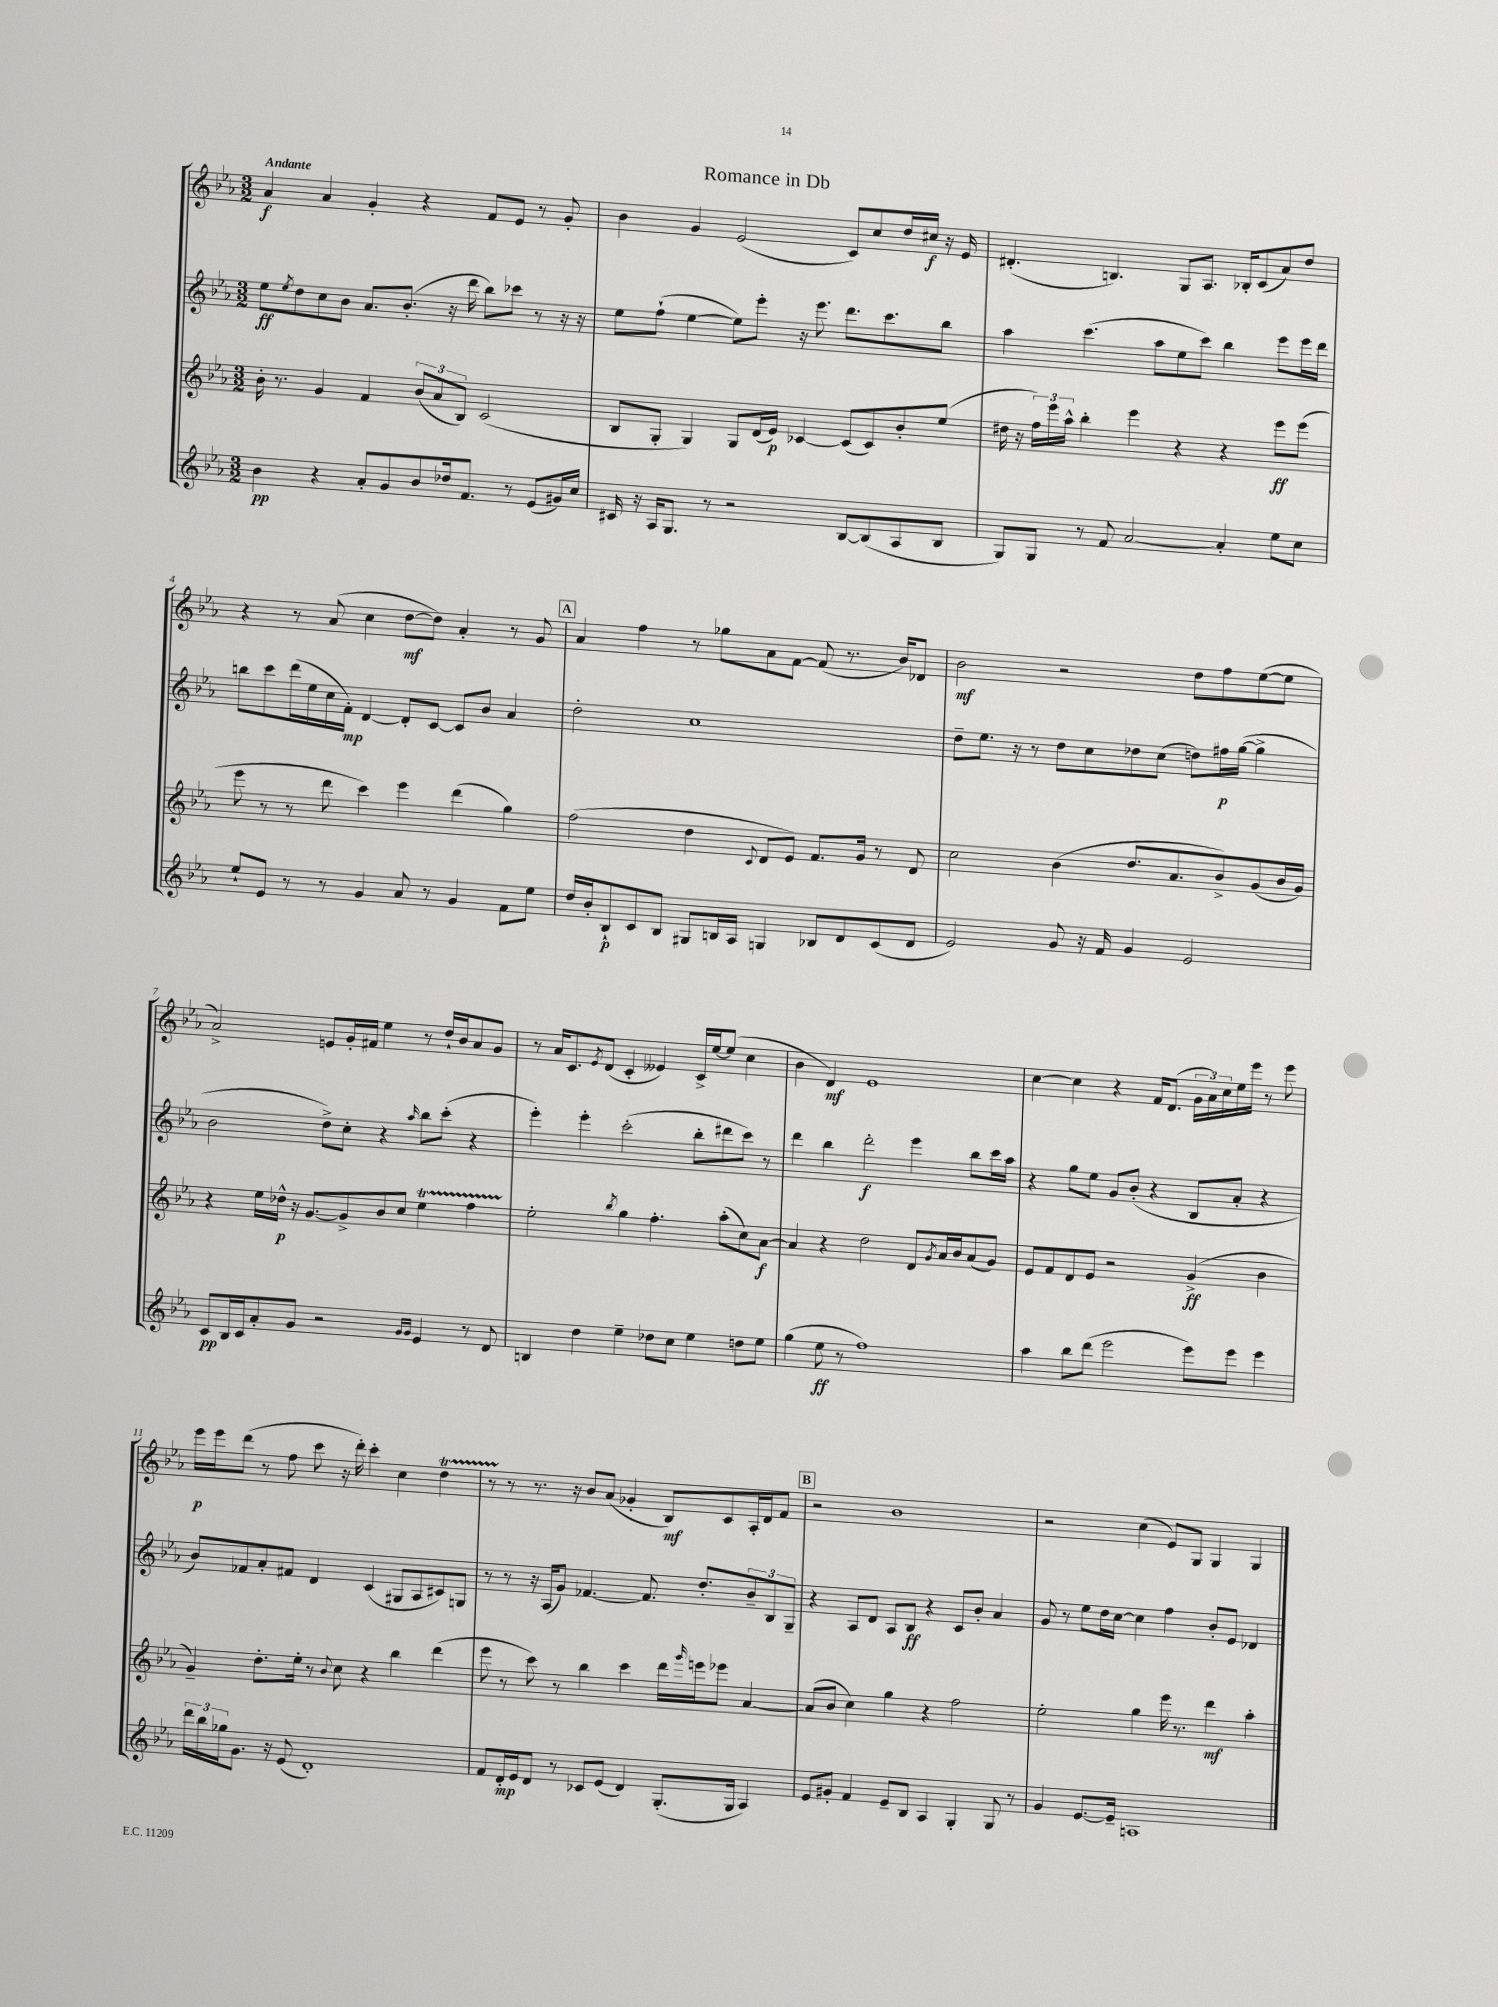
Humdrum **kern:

**kern	**kern	**kern	**kern
*staff4	*staff3	*staff2	*staff1
*clefG2	*clefG2	*clefG2	*clefG2
*k[b-e-a-]	*k[b-e-a-]	*k[b-e-a-]	*k[b-e-a-]
*M3/2	*M3/2	*M3/2	*M3/2
4b-	16b-'	8ee-	4a-
.	8.r	.	.
.	.	8qee-	.
.	.	8dd	.
4r	4g	8cc	4a-
.	.	8b-	.
8a-'	4f	8.a-	4g'
8g	.	.	.
.	.	(8.b-'	.
8b-	(12b-	.	4r
.	12a-	.	.
16dd-	.	16r	.
.	12B-)	.	.
8.f	.	16ddd	.
.	(2c	8bb-)	8f
8r	.	8ccc-	8e-
(8e-	.	8r	8r
16g#)	.	16r	8g'
16cc	.	16r	.
=	=	=	=
16c#	8B-	8ee-	4b-
16r	.	.	.
16A-	8G'	(8ff`	.
8.G	.	.	.
.	4G)	[4ee-	4g
8r	.	.	.
2r	8G	8ee-])	(2e-
.	(16d	8eee-'	.
.	16e-)	.	.
.	[4c-	16r	.
.	.	8.eee-	.
[8B-	(8c-]	8.ddd	8c)
(8B-]	8c-)	.	8cc
.	.	8.ccc	.
8A-	8b-'	.	16dd
.	.	.	16cc#
8B-	(8ee-	8bb-	16r
.	.	.	16e-
=	=	=	=
8G)	16dd#	4aa-	(4.d#'
.	16r	.	.
8G	24ff)	.	.
.	24eee-	.	.
.	24aa-^^	.	.
8r	4bb-'	(4.ccc	.
8f	.	.	4.B)
[2a-	4eee-	.	.
.	.	8aa-	.
.	4r	8ee-	8G
.	.	8ccc)	8.A-
4a-']	4r	4bb-	.
.	.	.	16B-'
.	.	.	(8c
8ee-	8eee-	8eee-	8a-)
8cc	(8eee-	16eee-	8dd
.	.	16ddd	.
=	=	=	=
8ee-`	8eee-	8bb	4r
8e-	8r	8ccc	.
8r	8r	(16ddd	8r
.	.	16ee-	.
8r	8ddd	16cc	(8a-
.	.	16f')	.
4g	4ccc)	[4d	4cc
8a-	4eee-	8d']	[8dd
8r	.	[8c	8dd])
4g	(4ddd	8c]	4a-'
.	.	8b-	.
8f	4gg)	4a-	8r
8ee-	.	.	8g
=	=	=	=
16dd	(2ff	2dd'	4a-
16b-'	.	.	.
8B-`	.	.	.
8c	.	.	4ff
8B-	.	.	.
8G#	4dd	1cc	8r
16B	.	.	8gg-
16A-	.	.	.
.	8qqc	.	.
4G	8d	.	8a-
.	8e-)	.	[8f
8B-	8.f	.	(8f]
8d	.	.	8.r
.	16g	.	.
(8c	8r	.	.
.	.	.	16b-)
8d	8d	.	8d-
=	=	=	=
2e-)	2cc	8dd~	2b-
.	.	8.ee-	.
.	.	16r	.
.	.	8r	.
8g	(4b-	8dd	2r
16r	.	8cc	.
16f	.	.	.
4g	8.dd	8dd-	.
.	.	(8cc	.
.	8.a-	.	.
2e-	.	8dd)	8dd
.	8b-^)	16ff#	8ff
.	.	([16gg	.
.	(8g	4gg^]	([8ee-
.	16b-	.	8ee-]
.	16g)	.	.
=	=	=	=
8c	4r	2b-	2a-^)
16B-	.	.	.
16c	.	.	.
8a-'	16ee-	.	.
.	16dd-^^	.	.
8g	16r	.	.
.	[8.g	.	.
2r	.	8dd^)	8e
.	8g^]	8cc'	16g'
.	.	.	16f#
.	8b-	4r	4ee-
.	8cc	.	.
16qqg	.	.	.
16qqg	.	16qqaa-	.
4e-	4ee-	8bb-	8r
.	.	(8ccc'	16dd`
.	.	.	16b-
8r	4ff	4r	8a-
8d	.	.	8g
=	=	=	=
4B	2ee-'	4eee-')	8r
.	.	.	16a-
.	.	.	8.c
4dd	.	4eee-'	.
.	.	.	8qe-
.	.	.	(8d
.	8qbb-	.	.
4ee-~	4gg	(2ccc'	4c'
8dd-	4.ff'	.	4e--)
8cc	.	.	.
4ee-	.	8bb-'	16c^
.	.	.	[16ee-
.	(8aa-'	8ddd#	(8ee-]
8dd	8cc)	8ccc)	4cc
8ee-	[8a-	8r	.
=	=	=	=
(4gg	4a-]	4ddd	4b-
8ee-	4r	4bb-	4d)
8r	.	.	.
1ff)	2dd	2ddd'	1e-
.	8d	4eee-	.
.	8qg	.	.
.	16a-	.	.
.	16b-	.	.
.	(8a-	8bb-	.
.	8g)	16ccc	.
.	.	16aa-	.
=	=	=	=
4aa-	8e-	4r	[4cc
.	8f	.	.
8bb-	8d	8gg	4cc]
(8ddd	8e-	8ee-	.
2eee-	2r	8g	4r
.	.	(8b-'	.
.	.	4r	16f
.	.	.	(8.d
8eee-)	(4g^	8B-	24g
.	.	.	24a-)
.	.	.	24cc
8eee-	.	8a-'	16ee-
.	.	.	16eee-
4eee-	4b-	4r	8r
.	.	.	8eee-
=	=	=	=
24ddd	4g~)	8b-)	16eee-
24bb-	.	.	.
.	.	.	16eee-
24gg-	.	.	.
8.g	.	8f-	(8ddd
.	8.dd'	8a-'	8r
16r	.	.	.
(8e-	.	8f#	8ff
.	16ee-'	.	.
1d')	8r	4d	8ccc
.	8qqb-	.	.
.	8cc	.	16r
.	.	.	16ddd')
.	4r	(4c	4ccc'
.	4bb-	8G#	4cc
.	.	8A-	.
.	(4ddd	8c#)	4dd
.	.	8G	.
=	=	=	=
8f	8eee-	8r	8r
16d'	8r	8r	8r
16e-	.	.	.
8d	8ccc)	16r	8.r
.	.	(16A-	.
8r	8r	8g)	.
.	.	.	16r
8c-	4bb-	[4.f-	8b-
(8e-	.	.	(8a-
4d)	4ccc	.	4g-'
.	.	8.f-]	.
(8.G'	16ddd	.	8B-)
.	16qqggg	.	.
.	16eee	8.dd'	.
.	8eee-	.	8c
16G	.	.	.
4A-)	[4a-	12b-~	16A-'
.	.	.	16d
.	.	12B-	.
.	.	.	8f
.	.	12G~	.
=	=	=	=
8e-	(8a-]	4r	2r
8g#'	8b-	.	.
4f	4cc)	8A-	.
.	.	8d	.
8e-~	4gg	8A-	1b-
8B-	.	8B-	.
4A-	4r	4r	.
4G'	2ff	8c	.
.	.	8b-'	.
8G	.	4a-	.
8r	.	.	.
=	=	=	=
4g	2ee-'	8g	2r
.	.	8r	.
[8.e-	.	8ee-	.
.	.	16dd	.
16e-~]	.	[16cc	.
1A	4gg	4cc]	(4cc
.	16eee-	4ff	8e-)
.	8.r	.	.
.	.	.	8G
.	4ddd	8b-'	4G
.	.	8e-	.
.	4aa-'	4d-	4G
==	==	==	==
*-	*-	*-	*-
